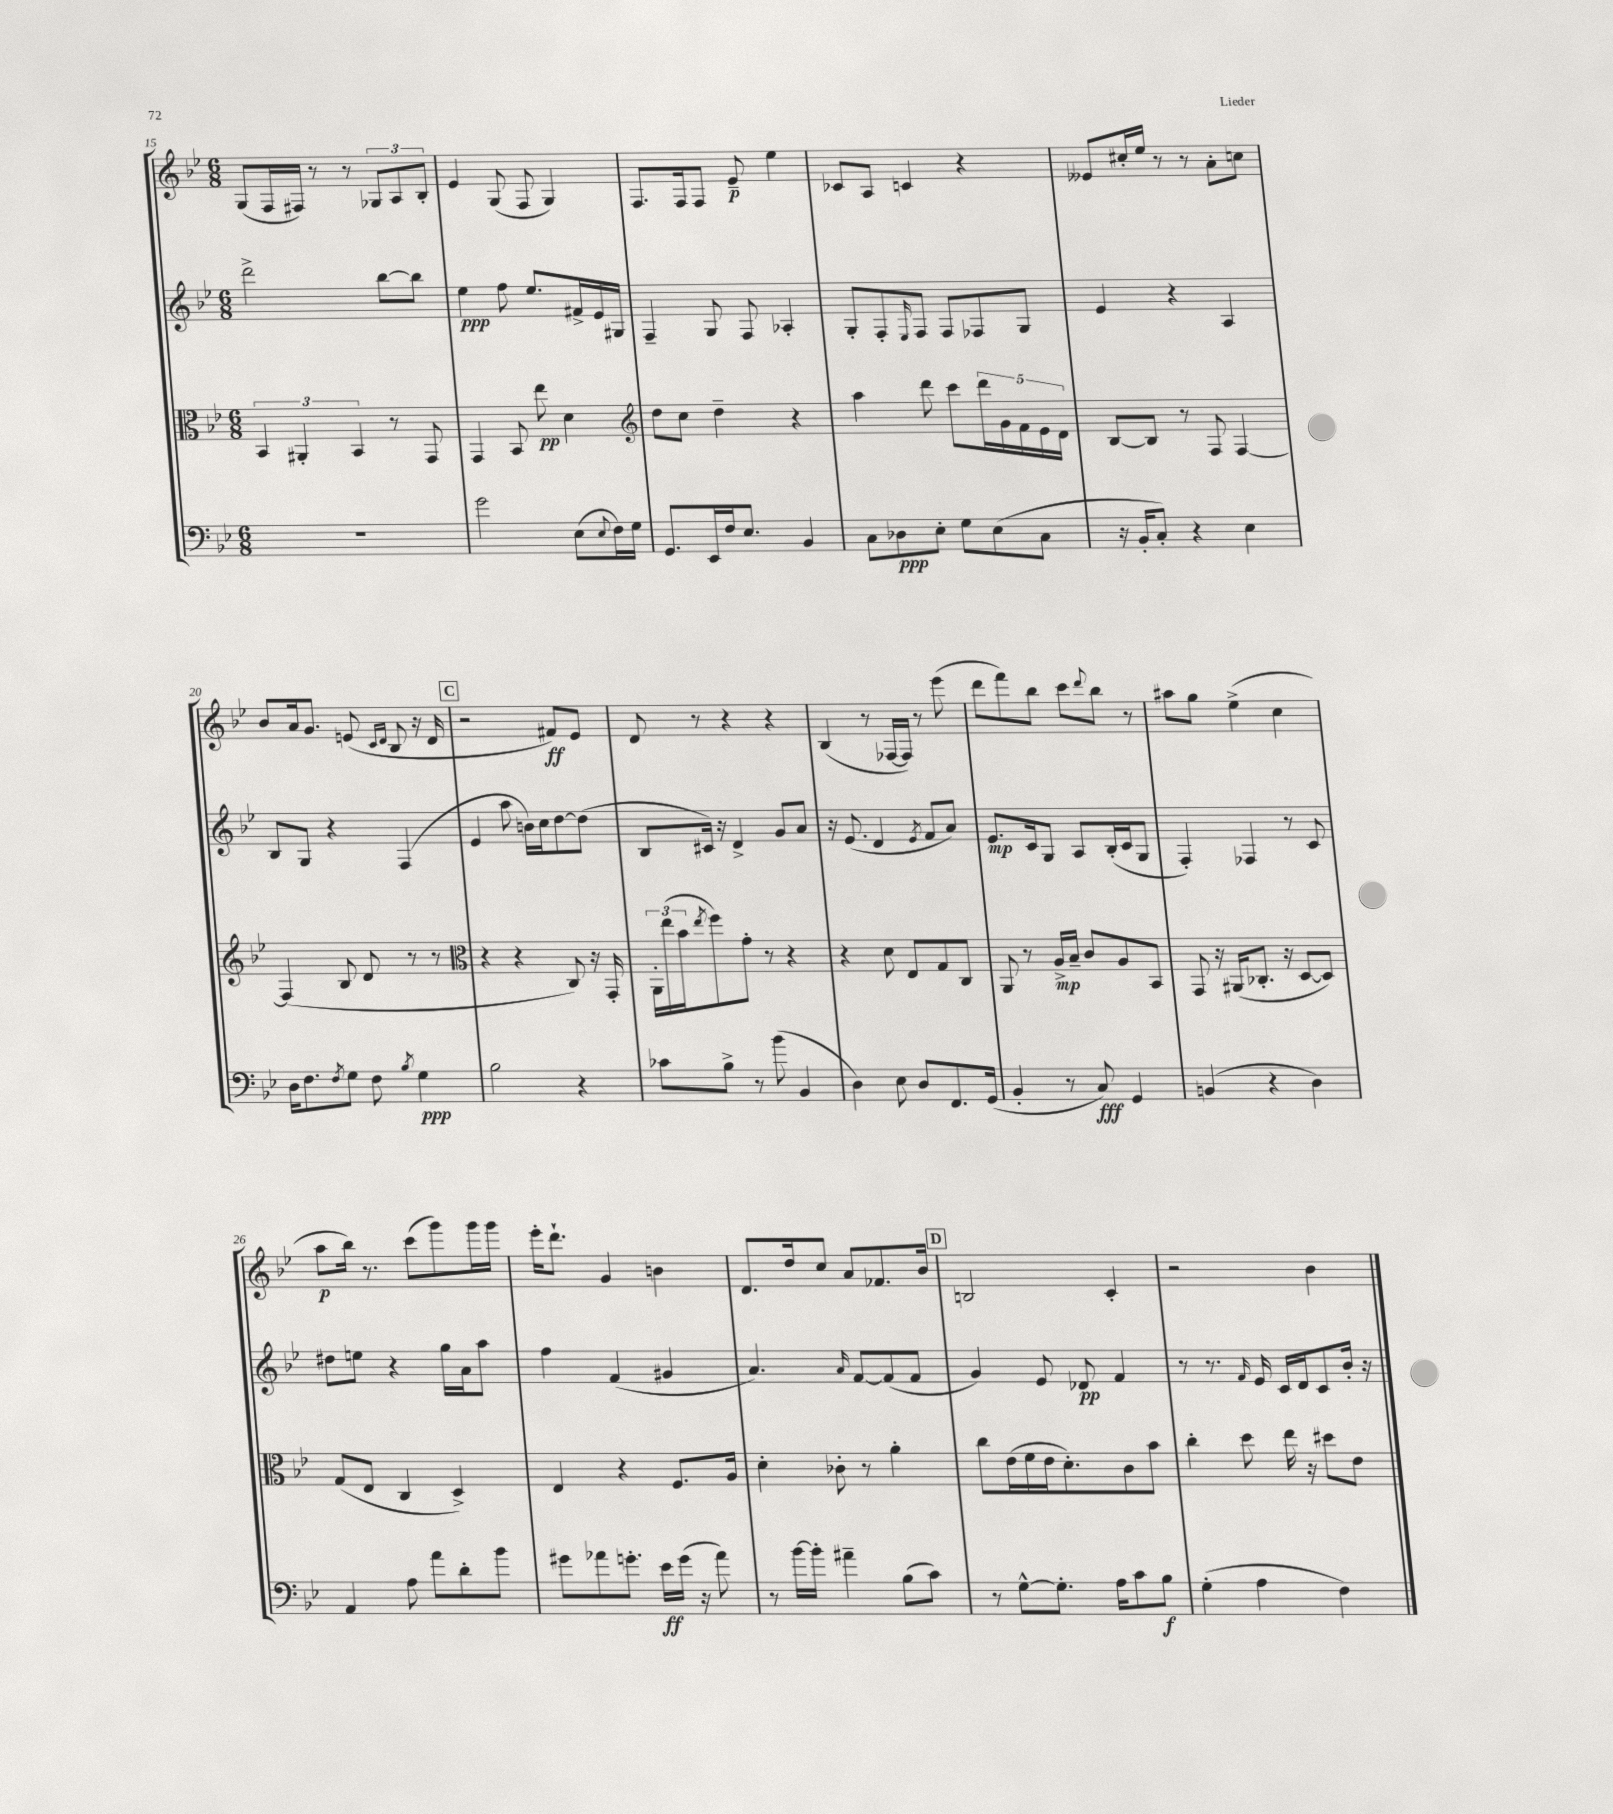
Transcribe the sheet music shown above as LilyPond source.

<<
\new StaffGroup <<
\new Staff = "s0" {
    \clef treble \key bes \major \numericTimeSignature \time 6/8
    g8( f16 fis16) r8 r8 \tuplet 3/2 { ges8 a8 bes8-. } |
    ees'4 g8( f8 g4) |
    f8. f16 f8 ees'8--\p ees''4 |
    ces'8 a8 c'4 r4 |
    eeses'8 cis''16-. ees''16 r8 r8 a'8-. c''8 |
    bes'8 a'16 g'8. e'8( \grace { c'16 d'16 } bes8 r16 d'16 |
    \mark \markup { \box "C" } r2 fis'8\ff) ees'8 |
    d'8 r8 r4 r4 |
    bes4( r8 fes16~ fes16) r8 ees'''8( |
    d'''8 f'''8) bes''8 c'''8 \appoggiatura { d'''8 } bes''8 r8 |
    ais''8 g''8 ees''4->( c''4 |
    a''8\p bes''16) r8. c'''8( g'''8) g'''16 g'''16 |
    ees'''16-. d'''8.-! g'4 b'4 |
    d'8. d''16 c''8 a'8 fes'8. bes'16 |
    \mark \markup { \box "D" } b2 c'4-. |
    r2 bes'4 \bar "|." |
}
\new Staff = "s1" {
    \clef treble \key bes \major \numericTimeSignature \time 6/8
    d'''2-> bes''8~ bes''8 |
    ees''4\ppp f''8 ees''8. fis'16-> ees'16 gis16 |
    f4-- g8 f8 aes4-. |
    g8-. f8-. \grace { ees16 } f8 f8 fes8 g8 |
    ees'4 r4 a4 |
    bes8 g8 r4 f4( |
    \mark \markup { \box "C" } ees'4 a''8 b'16) c''16 d''8~ d''8( |
    bes8 cis'16) r16 d'4-> g'8 a'8 |
    r16 ees'8.( d'4 \acciaccatura { ees'8 } f'8 a'8) |
    ees'8.\mp c'16 g8 a8 bes16-.( c'16 g8 |
    f4-.) fes4 r8 c'8 |
    dis''8 e''8 r4 g''16 a'16 a''8 |
    f''4 f'4( gis'4 |
    a'4.) \grace { a'16 } f'8~ f'8( f'8 |
    \mark \markup { \box "D" } g'4) ees'8 des'8\pp f'4 |
    r8 r8. \grace { f'16 } ees'16 c'16 d'16 c'8 bes'16-. r16 \bar "|." |
}
\new Staff = "s2" {
    \clef alto \key bes \major \numericTimeSignature \time 6/8
    \tuplet 3/2 { bes,4 ais,4-. bes,4 } r8 g,8 |
    g,4 bes,8 ees''8\pp d'4 |
    \clef treble d''8 c''8 d''4-- r4 |
    a''4 d'''8 c'''8 \tuplet 5/4 { d'''16 g'16 f'16 ees'16 d'16 } |
    bes8~ bes8 r8 f8 f4~ |
    f4( bes8 d'8 r8 r8 |
    \mark \markup { \box "C" } \clef alto r4 r4 c8) r16 g,16-. |
    \tuplet 3/2 { a,16-. ees''16( bes'16 } \acciaccatura { ees''8 } f''8) g'8-. r8 r4 |
    r4 d'8 ees8 g8 c8 |
    a,8 r8 a16->\mp bes16-- c'8 a8 bes,8 |
    g,8 r16 ais,16( ces8.-. r16 d8~ d8) |
    g8( ees8 c4 d4->) |
    ees4 r4 f8. a16 |
    d'4-. ces'8-. r8 a'4-. |
    \mark \markup { \box "D" } c''8 ees'16( f'16 ees'16 d'8.-.) c'8 bes'8 |
    c''4-. d''8 ees''16 r16 dis''8 ees'8 \bar "|." |
}
\new Staff = "s3" {
    \clef bass \key bes \major \numericTimeSignature \time 6/8
    R2. |
    g'2 ees8( \appoggiatura { ees8 } f16) g16 |
    g,8. ees,16 f16 ees8. bes,4 |
    c8 des8\ppp ees8-. g8 ees8( c8 |
    r16 bes,16-. c8-.) r4 ees4 |
    d16 f8. \acciaccatura { f8 } g8 f8 \acciaccatura { bes8 } g4\ppp |
    \mark \markup { \box "C" } bes2 r4 |
    ces'8 bes8-> r8 bes'8( bes,4 |
    d4) ees8 d8 f,8. g,16( |
    bes,4-. r8 c8\fff) g,4 |
    b,4( r4 d4) |
    a,4 a8 a'8 d'8-. bes'8 |
    gis'8 aes'8 g'8.-. ees'16\ff g'16( r16 aes'8) |
    r8 bes'16~ bes'16-. ais'4-- bes8( c'8) |
    \mark \markup { \box "D" } r8 g8~-^ g8.-. a16 c'8 bes8\f |
    g4-.( a4 f4) \bar "|." |
}
>>
>>
\layout { \context { \Score currentBarNumber = #15 } }
